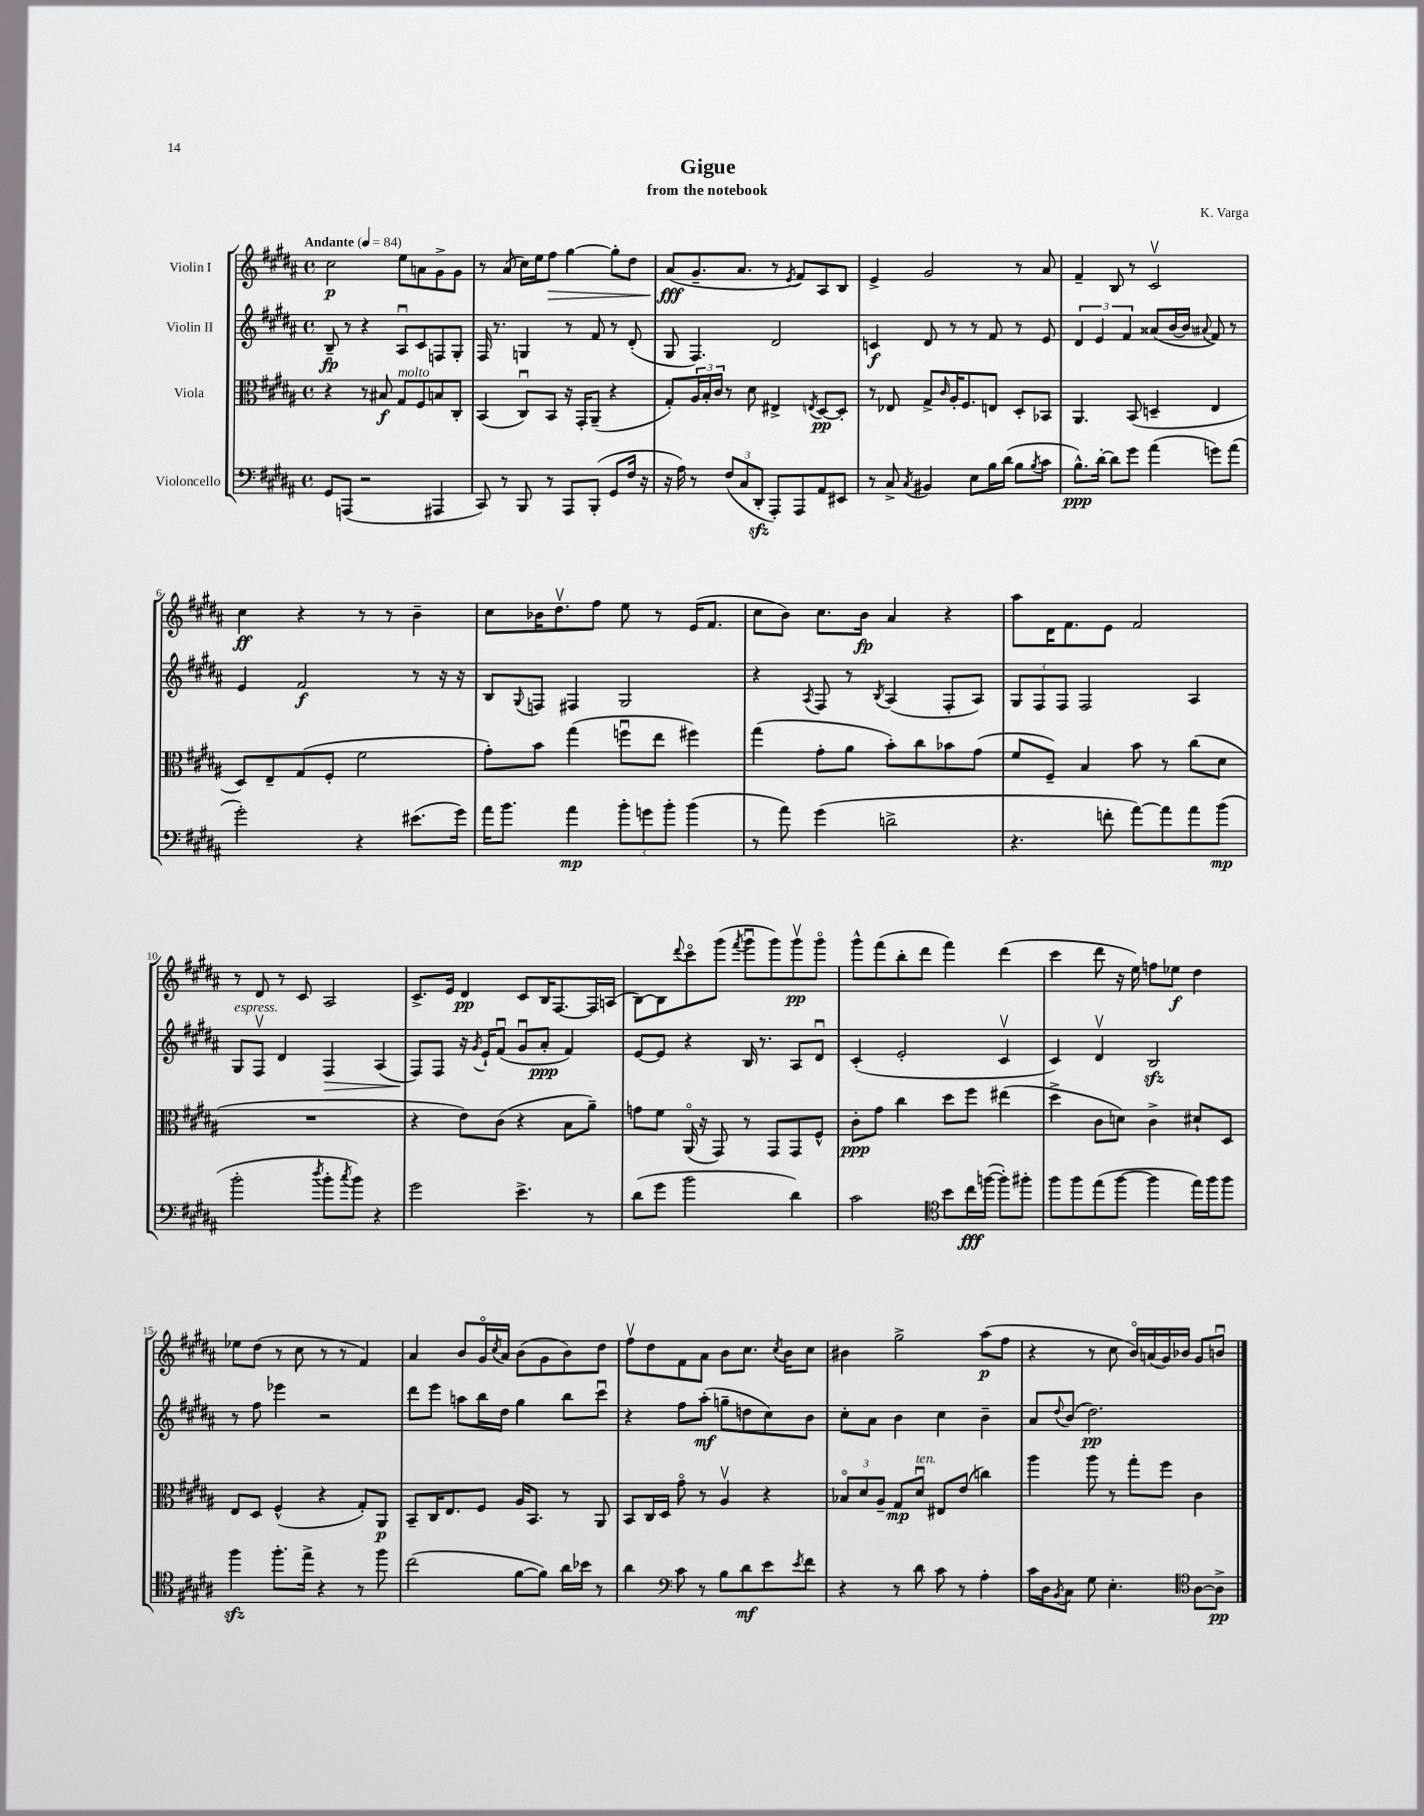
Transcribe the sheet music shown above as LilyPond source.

\header { title = "Gigue" composer = "K. Varga" subtitle = "from the notebook" }
<<
\new StaffGroup <<
\new Staff = "s0" \with { instrumentName = "Violin I" } {
    \clef treble \key b \major \defaultTimeSignature \time 4/4 \tempo "Andante" 4 = 84
    cis''2\p e''8 a'8 gis'8-> gis'8 |
    r8 ais'8( cis''16) e''16 fis''8\> gis''4~ gis''8-. dis''8 |
    ais'8\fff\!( gis'8.-- ais'8. r8 \acciaccatura { e'8 } fis'8) ais8 b8 |
    e'4-> gis'2 r8 ais'8 |
    fis'4-- b8 r8 cis'2\upbow |
    cis''4\ff r4 r8 r8 b'4-- |
    cis''8 bes'16 dis''8.\upbow fis''8 e''8 r8 e'16( fis'8. |
    cis''8 b'8) cis''8. b'16\fp ais'4 r4 |
    ais''8 dis'16 fis'8. e'8 fis'2 |
    r8 dis'8 r8 cis'8 ais2 |
    cis'8.-> e'16 dis'4\pp cis'8 b16 fis8.~ fis16 a16( |
    b8~) b8 \appoggiatura { dis'''8 } cis'''8\flageolet gis'''8( \acciaccatura { fis'''8 } gis'''8\downbow gis'''8) gis'''8\upbow\pp gis'''8\flageolet |
    gis'''8-^ fis'''8( b''8-. dis'''8 fis'''4) dis'''4( |
    cis'''4 dis'''8 r16 e''16) f''8 ees''8\f dis''4 |
    ees''8 dis''8( r8 cis''8 r8 r8 fis'4) |
    ais'4 b'8 gis'16\flageolet \acciaccatura { cis''8 } ais'16 b'8( gis'8 b'8) dis''8 |
    fis''8\upbow dis''8 fis'8 ais'8 b'8 cis''8. \acciaccatura { cis''8 } b'16 cis''8 |
    bis'4 gis''2-> ais''8\p( fis''8 |
    r4 r8 cis''8 b'16\flageolet) a'16( gis'16) bes'16 gis'8 b'8\downbow \bar "|." |
}
\new Staff = "s1" \with { instrumentName = "Violin II" } {
    \clef treble \key b \major \defaultTimeSignature \time 4/4
    b8--\fp r8 r4 ais8\downbow cis'8 f8 gis8-. |
    fis16 r8. g4 r8 fis'8 r8 dis'8-.( |
    gis8 fis4.) dis'2 |
    c'4\f dis'8 r8 r8 fis'8 r8 e'8 |
    \tuplet 3/2 { dis'4 e'4 fis'4 } aisis'8( b'16~ b'16 \appoggiatura { ais'8 } fis'8) r8 |
    e'4 fis'2\f r8 r16 r16 |
    b8 \appoggiatura { gis8 } f8 fis4 gis2 |
    r4 \acciaccatura { ais8 } fis8 r8 \acciaccatura { b8 } ais4( fis8-. ais8) |
    \tuplet 3/2 { gis8 fis8 fis8 } fis2 ais4 |
    gis8^\markup { \italic "espress." } fis8\upbow dis'4 fis4\> ais4( |
    fis8\!) fis8 r16 \acciaccatura { gis'8 } e'16-! fis'8\downbow( gis'8\downbow ais'8-.\ppp fis'4) |
    e'8~ e'8 r4 b16 r8. ais8 dis'8\downbow |
    cis'4-.( e'2-. cis'4\upbow |
    cis'4) dis'4\upbow b2\sfz |
    r8 fis''8 ees'''4 r2 |
    dis'''8 e'''8 a''8 b''16 dis''16 gis''4 b''8 cis'''8\downbow |
    r4 fis''8 ais''8-.\mf( g''8-- d''8 cis''8) b'8 |
    cis''8-. ais'8 b'4 cis''4 b'4-- |
    ais'8 \appoggiatura { dis''8 } b'8( dis''2.\pp) \bar "|." |
}
\new Staff = "s2" \with { instrumentName = "Viola" } {
    \clef alto \key b \major \defaultTimeSignature \time 4/4
    r4 r8 bis8\f gis8^\markup { \italic "molto" } fis8 b8 cis8-. |
    b,4( cis8\downbow) b,8 r16 gis,16-. ais,8--( r4 |
    gis8-.) \tuplet 3/2 { ais16 b16-. cis'16 } r8 dis'8 eis4-> \acciaccatura { e8 } dis8~\pp dis8-. |
    r8 ees8 gis8-> \grace { cis'16 } ais16-. fis8. e8 dis8-. bes,8 |
    ais,4. b,8( d4-- e4 |
    dis8) e8-- gis8( fis8-. fis'2 |
    gis'8-.) b'8 gis''4( f''8\downbow e''8 fis''4) |
    gis''4( gis'8-. ais'8 b'8-.) cis''8 bes'8 gis'8( |
    fis'8 fis8--) b4 b'8 r8 cis''8( dis'8 |
    R1 |
    r4 e'8) cis'8( r4 b8 ais'8--) |
    g'8 fis'8 ais,16\flageolet( r16 gis,8) r8 gis,8 gis,8 fis8-^ |
    cis'8-.\ppp gis'8 cis''4 dis''8 fis''8 eis''4( |
    dis''4-> cis'8 d'8) cis'4-> dis'8-! dis8 |
    e8 dis8 fis4-^( r4 gis8-.) ais,8\p |
    b,8-- cis16 e8. fis8 ais16 b,8. r8 ais,8 |
    b,8 cis16 dis16 gis'8\flageolet r8 ais4\upbow r4 |
    \tuplet 3/2 { bes8\flageolet dis'8 ais8-- } gis8\mp dis'8\downbow^\markup { \italic "ten." } eis8 e'8( c''4) |
    ais''4 ais''8 r8 gis''8-. fis''8 cis'4 \bar "|." |
}
\new Staff = "s3" \with { instrumentName = "Violoncello" } {
    \clef bass \key b \major \defaultTimeSignature \time 4/4
    gis,8 a,,8( r2 ais,,4 |
    cis,8) r8 b,,8 r8 ais,,8 b,,8-.( gis,8 fis16 r16 |
    r16 ais16) r8 \tuplet 3/2 { fis8( cis8 dis,8-.\sfz } ais,,8-.) ais,,8 ais,8 eis,8 |
    r8 cis8-> \acciaccatura { cis8 } bis,4 e8 b16 dis'16( b8 \acciaccatura { b8 } cis'8 |
    b8.-^\ppp) dis'16~-. dis'8 gis'8 ais'4( g'8) ais'8( |
    gis'2-.) r4 eis'8.( gis'16) |
    ais'16 b'8. ais'4\mp \tuplet 3/2 { b'8-. g'8 b'8-. } b'4( |
    r8 ais'8) gis'4( d'2-> |
    r4. f'8-. ais'8~) ais'8 ais'8 b'8\mp( |
    b'2-. \acciaccatura { dis''8 } b'8-. \acciaccatura { cis''8 } b'8) r4 |
    gis'2 e'4.-> r8 |
    dis'8( gis'8 b'2 dis'4) |
    cis'2 \clef tenor b'8 cis''16\fff f''16~( f''8-.) fis''8-. |
    fis''8 fis''8 e''8( fis''8~ fis''4 e''16) fis''16 fis''8 |
    fis''4\sfz fis''8.-. e''16-> r4 r8 fis''8 |
    cis''2( fis'8~ fis'8) ais'16 bes'16 r8 |
    ais'4 \clef bass cis'8 r8 b8 dis'8\mf e'8 \acciaccatura { e'8 } fis'8 |
    r4 r8 dis'8 cis'8 r8 ais4-. |
    cis'16 dis16 \acciaccatura { b,8 } cis8 gis8 e4.-. \clef tenor ais8~ ais8->\pp \bar "|." |
}
>>
>>
